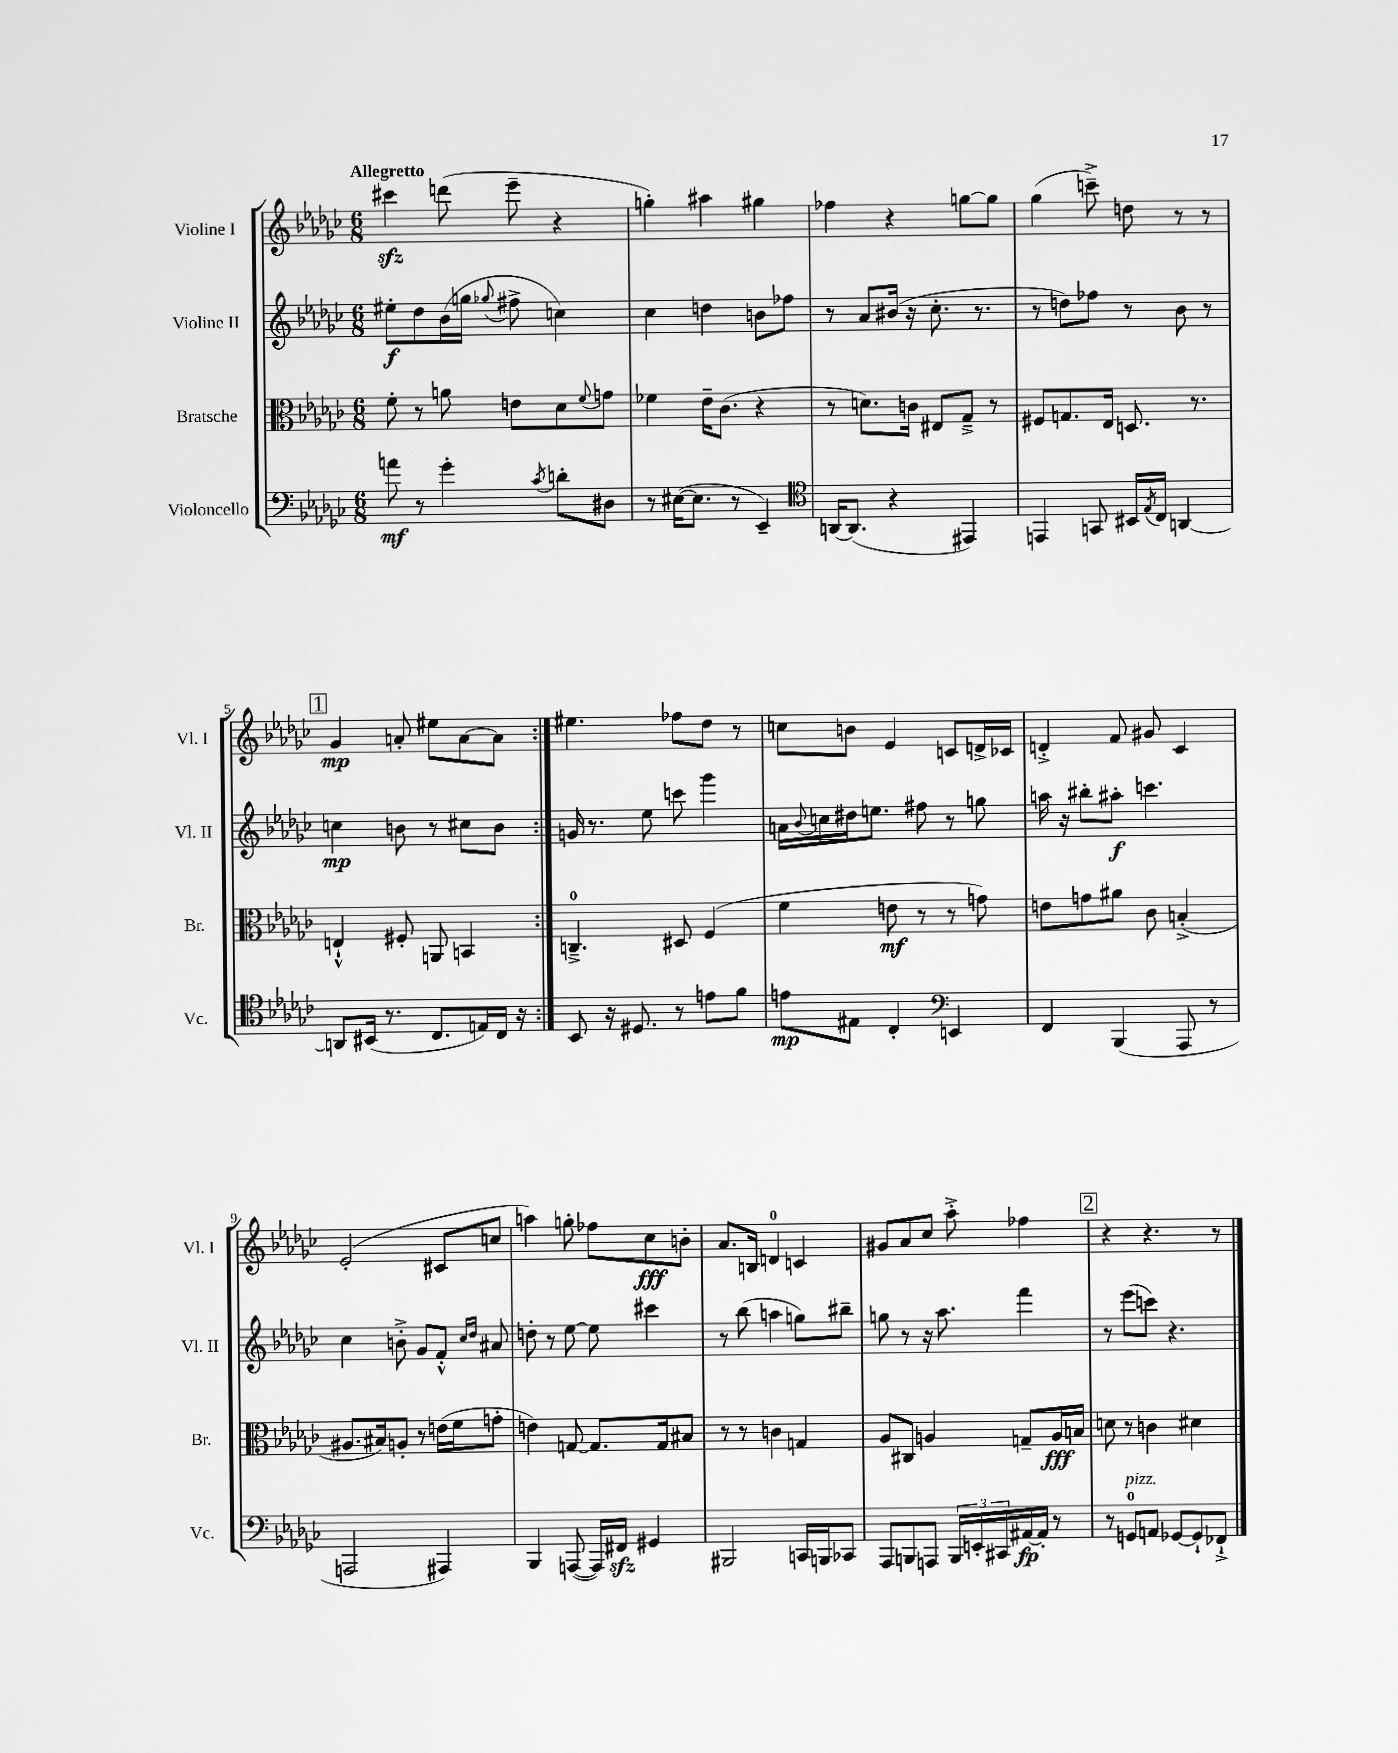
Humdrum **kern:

**kern	**kern	**kern	**kern
*staff4	*staff3	*staff2	*staff1
*clefF4	*clefC3	*clefG2	*clefG2
*k[b-e-a-d-g-c-]	*k[b-e-a-d-g-c-]	*k[b-e-a-d-g-c-]	*k[b-e-a-d-g-c-]
*M6/8	*M6/8	*M6/8	*M6/8
8a	8f'	8ee#'	4ccc#
8r	8r	8dd-	.
4g-'	8a	(16b-	(8ddd
.	.	16gg	.
.	.	8qqgg-	.
.	8e	8ff#^	8eee-~
8qc-	.	.	.
8d'	8d-	4cc)	4r
.	8qqf	.	.
8D#	8g	.	.
=	=	=	=
8r	4f-	4cc-	4gg')
([16E#	.	.	.
8.E#]	.	.	.
.	16e-~	4dd	4aa#
.	(8.c-	.	.
8r	.	.	.
4EE-~)	4r	8b	4gg#
.	.	8ff-	.
=	=	=	=
*clefC4	*	*	*
[16AA	8r	8r	4ff-
(8.AA]	.	.	.
.	8.d)	8a-	.
4r	.	(16b#	4r
.	16c	16r	.
.	8E#	8.cc-'	.
4EE#)	8G-~^	.	[8gg
.	.	8.r	.
.	8r	.	8gg]
=	=	=	=
4EE	8F#	8r	(4gg-
.	8.G	8dd)	.
8GG	.	8ff-	8ccc~^)
.	16E-	.	.
16BB#	8.D	8r	8dd
8qE-	.	.	.
16C-	.	.	.
[4AA	.	8b-	8r
.	8.r	.	.
.	.	8r	8r
=	=	=	=
8AA]	4E`^^	4cc	4g-
(16BB#	.	.	.
8.r	.	.	.
.	8F#'	8b	8a'
8.C-	8AA	8r	8ee#
.	4BB	8cc#	[8a
16E)	.	.	.
16C-	.	8b	8a]
16r	.	.	.
=:|!	=:|!	=:|!	=:|!
8BB-	4.C~^	16g	4.ee#
.	.	8.r	.
16r	.	.	.
8.D#	.	.	.
.	.	8ee-	.
8r	8D#	8ccc	8ff-
8e	(4F	4ggg-	8dd-
8f	.	.	8r
=	=	=	=
8e	4f	16a	8cc
.	.	8qqb-	.
.	.	16cc	.
8E#	.	16dd#	8b
.	.	8.ee	.
4C-'	8e	.	4e-
.	8r	8ff#	.
*clefF4	*	*	*
4EE	8r	8r	8c
.	8g)	8gg	16d^
.	.	.	16c-
=	=	=	=
4FF	8e	16aa	4d'^
.	.	16r	.
.	8g	8bb#'	.
(4BBB-	8a#	8aa#'	8f
.	8c-	4.ccc	8g#
8AAA-	(4B'^	.	4c-
8r	.	.	.
=	=	=	=
2AAA	8.A#	4cc-	(2e-'
.	16B#)	.	.
.	8A'	8b'^	.
.	8r	8g-	.
4AAA#)	(16e	8f'^^	8c#
.	16f	.	.
.	.	16qqcc-	.
.	.	16qqdd-	.
.	8g'	8a#	8cc
=	=	=	=
4BBB-	4e)	8dd'	4aa)
.	.	8r	.
([8AAA	[8G	[8ee-	8gg'
16AAA])	8.G]	8ee-]	8ff-
16FF#	.	.	.
4GG#	.	4ccc#	8cc-
.	16G	.	.
.	8B#	.	8b'
=	=	=	=
2BBB#	8r	8r	8.a-
.	8r	(8bb-	.
.	.	.	16B
.	4c	4aa	4d
16CC	4G	8gg)	4c
16BBB	.	.	.
8CC-	.	8bb#~	.
=	=	=	=
8AAA-	8A-	8gg	8g#
8BBB	8C#	8r	8a-
8AAA	4A	16r	8cc-
.	.	8.aa-	.
24BBB	.	.	8aa-'^
24EE'	.	.	.
24CC#	.	.	.
[16AA#	8G~	4fff	4ff-
16AA#']	.	.	.
8r	16A	.	.
.	16B	.	.
=	=	=	=
8r	8d	8r	4r
8GG	8r	(8eee-	.
8AA	4c	8ccc)	4.r
[8GG-	.	4.r	.
8GG-`]	4d#	.	.
8FF-`^	.	.	8r
==	==	==	==
*-	*-	*-	*-
